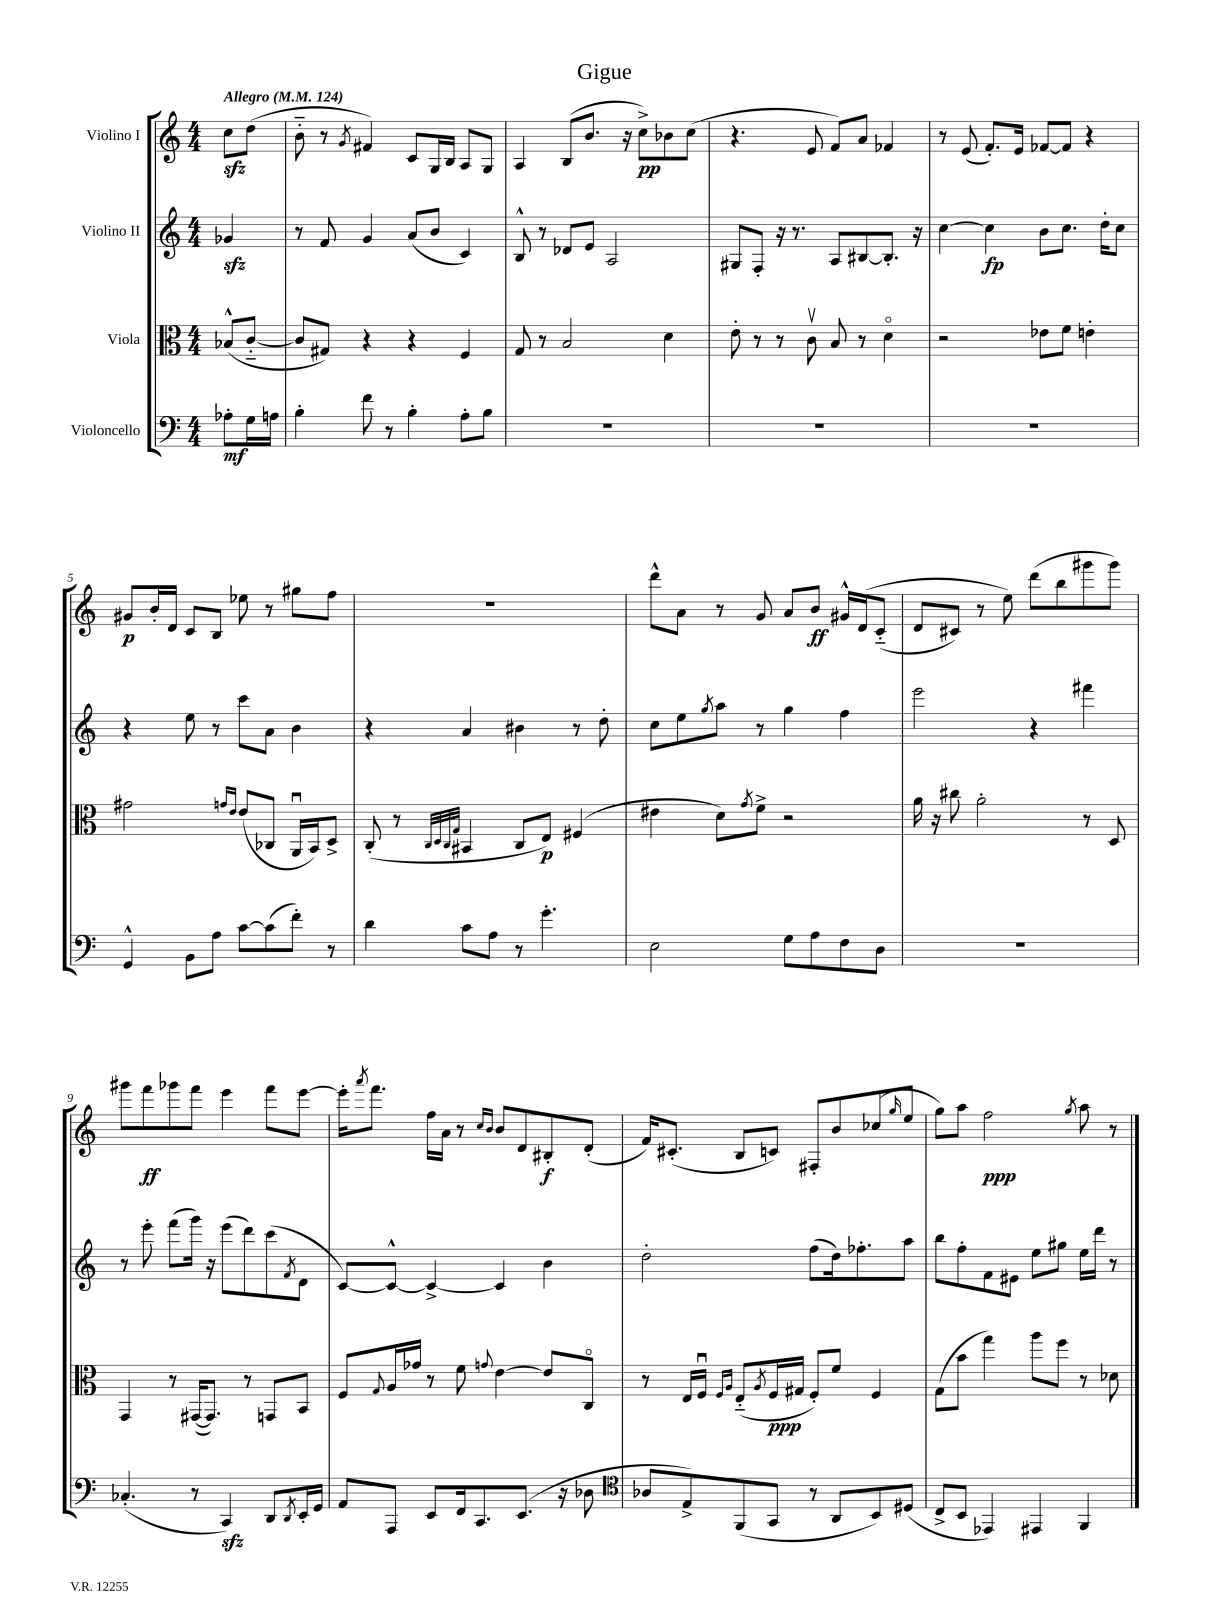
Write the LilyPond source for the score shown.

\header { title = "Gigue" }
<<
\new StaffGroup <<
\new Staff = "s0" \with { instrumentName = "Violino I" } {
    \clef treble \key c \major \numericTimeSignature \time 4/4 \partial 4 \tempo "Allegro" 4 = 124
    c''8\sfz d''8( |
    b'8-_ r8 \acciaccatura { g'8 } fis'4) c'8 g16 b16 a8 g8 |
    a4 b8( b'8. r16 c''8->\pp) bes'8 c''8( |
    r4. e'8 f'8) a'8 fes'4 |
    r8 e'8( f'8.-.) e'16 fes'8~ fes'8 r4 |
    gis'8\p b'16-. d'16 c'8 b8 ees''8 r8 gis''8 f''8 |
    R1 |
    d'''8-^ a'8 r8 g'8 a'8 b'8\ff gis'16-^ d'16\( c'8-_( |
    d'8 cis'8) r8 e''8\) d'''8( b''8 gis'''8 gis'''8) |
    gis'''8 f'''8\ff ges'''8 f'''8 e'''4 f'''8 e'''8~ |
    e'''16-. \acciaccatura { a'''8 } f'''8. f''16 a'16 r8 \grace { c''16 b'16 } b'8 d'8 bis8-.\f d'8-.( |
    f'16) cis'8.-.( b8 c'8) fis8-. b'8 ces''8( \grace { g''16 } e''8 |
    g''8) a''8 f''2\ppp \acciaccatura { g''8 } a''8 r8 \bar "|." |
}
\new Staff = "s1" \with { instrumentName = "Violino II" } {
    \clef treble \key c \major \numericTimeSignature \time 4/4 \partial 4
    ges'4\sfz |
    r8 f'8 g'4 a'8( b'8 c'4) |
    b8-^ r8 des'8 e'8 a2 |
    gis8 f8-. r16 r8. a8 bis8~ bis8.-. r16 |
    c''4~ c''4\fp b'8 c''8. d''16-. c''8 |
    r4 e''8 r8 c'''8 a'8 b'4 |
    r4 a'4 bis'4 r8 d''8-. |
    c''8 e''8 \acciaccatura { g''8 } a''8 r8 g''4 f''4 |
    e'''2 r4 fis'''4 |
    r8 e'''8-. f'''8( g'''16) r16 e'''8( d'''8) c'''8( \acciaccatura { f'8 } d'8 |
    c'8~) c'8~-^ c'4~-> c'4 b'4 |
    d''2-. f''8( d''16) fes''8.-. a''8 |
    b''8 f''8-. f'8 eis'8 e''8 gis''8 e''16 d'''16 r8 \bar "|." |
}
\new Staff = "s2" \with { instrumentName = "Viola" } {
    \clef alto \key c \major \numericTimeSignature \time 4/4 \partial 4
    bes8-^( c'8~-_ |
    c'8 gis8) r4 r4 f4 |
    g8 r8 b2 d'4 |
    e'8-. r8 r8 c'8\upbow b8 r8 d'4\flageolet |
    r2 ees'8 f'8 e'4-. |
    gis'2 \grace { g'16 e'16 } e'8( ces8 a,16\downbow b,16) d8-> |
    c8-.( r8 \grace { c32 d32 c32 g32 } bis,4 c8 e8\p) fis4( |
    eis'4 d'8) \acciaccatura { g'8 } f'8-> r2 |
    a'16 r16 cis''8 a'2-. r8 d8 |
    g,4 r8 gis,16~( gis,8.) r8 g,8 b,8 |
    f8 \appoggiatura { g8 } a16 ges'16 r8 f'8 \appoggiatura { g'8 } e'4~ e'8 c8\flageolet |
    r8 e16 f16\downbow \grace { f16 a16 } e8-_( \acciaccatura { a8 } f16\ppp gis16 f8-.) f'8 f4 |
    g8( b'8 g''4) a''8 f''8 r8 des'8 \bar "|." |
}
\new Staff = "s3" \with { instrumentName = "Violoncello" } {
    \clef bass \key c \major \numericTimeSignature \time 4/4 \partial 4
    aes8-.\mf g16 a16 |
    b4-. f'8 r8 b4-. a8-. b8 |
    R1 |
    R1 |
    R1 |
    g,4-^ b,8 a8 c'8~ c'8( f'8-.) r8 |
    d'4 c'8 a8 r8 g'4.-. |
    e2 g8 a8 f8 d8 |
    R1 |
    ces4.-.( r8 c,4\sfz) d,8 \acciaccatura { d,8 } e,16-. g,16 |
    a,8 a,,8 e,8 f,16 c,8. e,8.( r16 des8 |
    \clef tenor aes8 e8->) f,8( g,8 r8 a,8 b,8) dis8( |
    c8-> b,8 ees,4) eis,4 f,4 \bar "|." |
}
>>
>>
